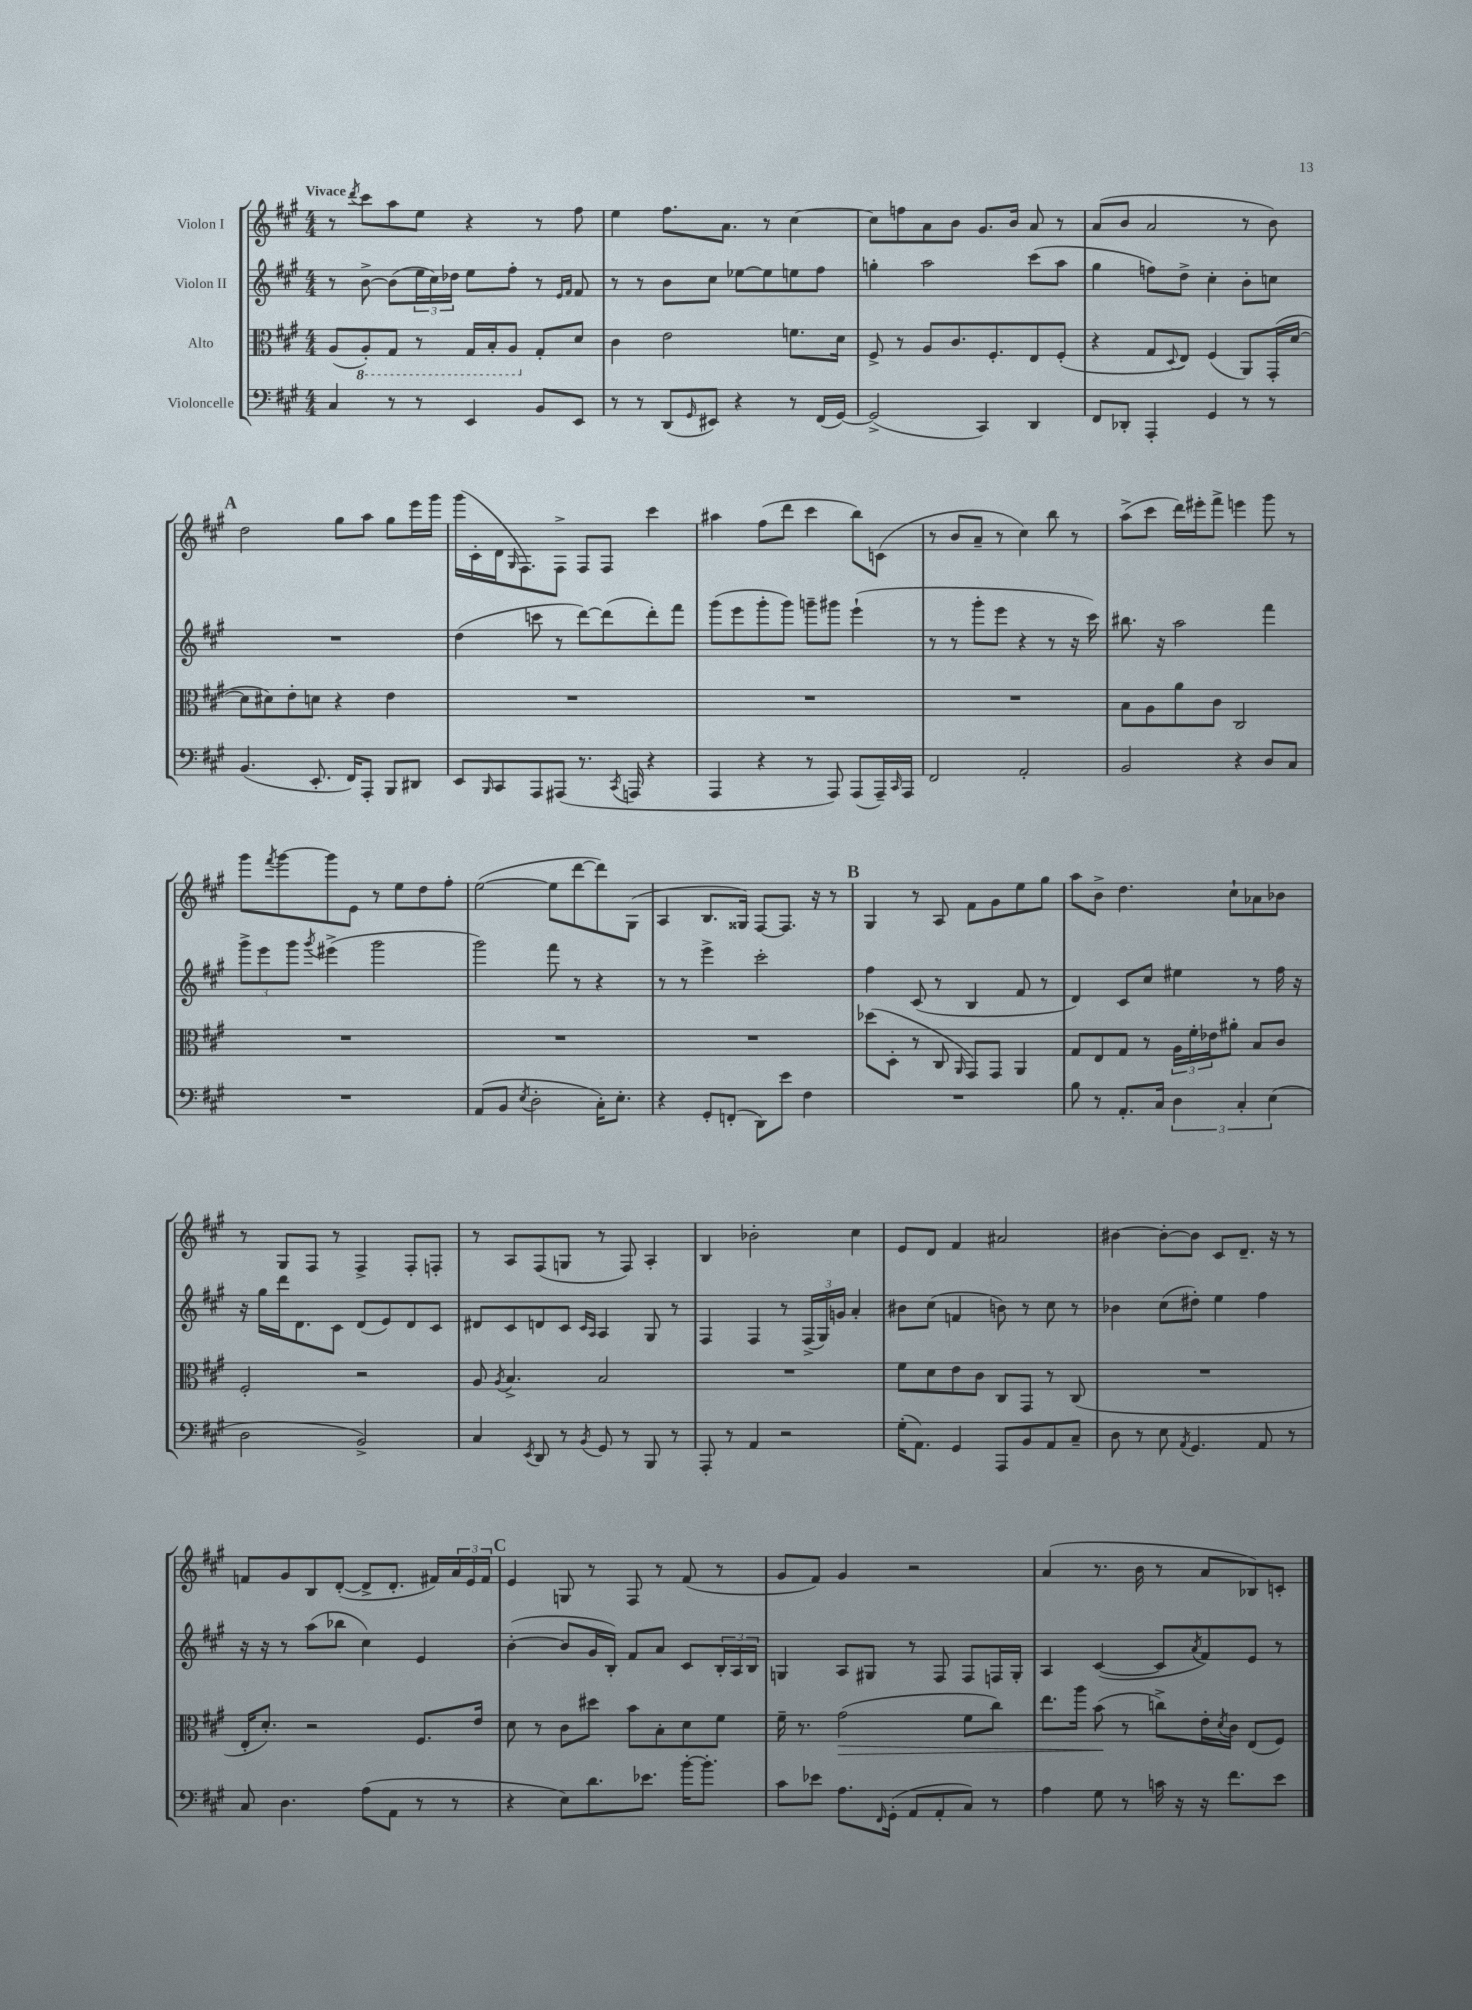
<<
\new StaffGroup <<
\new Staff = "s0" \with { instrumentName = "Violon I" } {
    \clef treble \key a \major \numericTimeSignature \time 4/4 \tempo "Vivace"
    r8 \acciaccatura { d'''8 } cis'''8 a''8 e''8 r4 r8 fis''8 |
    e''4 fis''8. a'8. r8 cis''4~ |
    cis''8 f''8 a'8 b'8 gis'8. b'16 a'8 r8 |
    a'8( b'8 a'2 r8 b'8) |
    \mark \markup { \bold "A" } d''2 gis''8 a''8 gis''8 e'''16 gis'''16 |
    gis'''16( cis'16-. d'16 \grace { gis16 } fis8.) fis8-> fis8 fis8 cis'''4 |
    ais''4 fis''8( d'''8 cis'''4 b''8) c'8( |
    r8 b'8 a'8-- r8 cis''4) b''8 r8 |
    a''8->( cis'''8 d'''16) eis'''16-. fis'''8-> e'''4 gis'''8 r8 |
    gis'''8 \acciaccatura { fis'''8 } gis'''8~ gis'''8 e'8 r8 e''8 d''8 fis''8-. |
    e''2~( e''8 d'''8~ d'''8) gis8( |
    a4 b8. gisis16) fis8~ fis8. r16 r8 |
    \mark \markup { \bold "B" } gis4 r8 a8 fis'8 gis'8 e''8 gis''8 |
    a''8 b'8-> d''4. cis''8-! aes'8 bes'8 |
    r8 gis8 fis8 r8 fis4-> fis8-. f8-. |
    r8 a8 fis8( g8 r8 fis8) a4-. |
    b4 bes'2-. cis''4 |
    e'8 d'8 fis'4 ais'2 |
    bis'4~ bis'8~-. bis'8 cis'8 d'8.-- r16 r8 |
    f'8 gis'8 b8 d'8~-.( d'8-> d'8.-. fis'16) \tuplet 3/2 { a'16 e'16 fis'16 } |
    \mark \markup { \bold "C" } e'4 g8 r8 fis8 r8 fis'8( r8 |
    gis'8 fis'8) gis'4 r2 |
    a'4( r8. b'16 r8 a'8 bes8) c'8-. \bar "|." |
}
\new Staff = "s1" \with { instrumentName = "Violon II" } {
    \clef treble \key a \major \numericTimeSignature \time 4/4
    r8 b'8~-> b'8( \tuplet 3/2 { e''16 cis''16) des''16 } e''8 fis''8-. r8 \grace { e'16 fis'16 } fis'8 |
    r8 r8 b'8 cis''8 ees''8~ ees''8 e''8 fis''8 |
    g''4-. a''2 cis'''8( a''8 |
    gis''4 f''8) d''8-> cis''4-. b'8-. c''8 |
    \mark \markup { \bold "A" } R1 |
    d''4( c'''8 r8 d'''8~) d'''8( d'''8-.) fis'''8 |
    gis'''8( e'''8 gis'''8-. gis'''8) g'''8-- gis'''8 e'''4-!( |
    r8 r8 gis'''8-. e'''8 r4 r8 r16 cis'''16) |
    bis''8. r16 a''2 fis'''4 |
    \tuplet 3/2 { gis'''8-> e'''8 gis'''8 } \acciaccatura { gis'''8 } eis'''4->( gis'''2 |
    gis'''2) fis'''8 r8 r4 |
    r8 r8 e'''4-> cis'''2-. |
    \mark \markup { \bold "B" } fis''4 cis'8( r8 b4 fis'8 r8 |
    d'4) cis'8 cis''8 eis''4 r8 fis''16 r16 |
    r16 gis''16 d'''16 d'8. cis'8 d'8( e'8) d'8 cis'8 |
    dis'8 cis'8 d'8 cis'8 \grace { cis'16 a16 } a4 gis8 r8 |
    fis4 fis4 r8 \tuplet 3/2 { fis16->( gis16) g'16 } a'4-. |
    bis'8 cis''8( f'4 b'8) r8 cis''8 r8 |
    bes'4 cis''8( dis''8-.) e''4 fis''4 |
    r16 r16 r8 a''8( bes''8 cis''4) e'4 |
    \mark \markup { \bold "C" } b'4~-.( b'8 gis'16 b16-.) fis'8 a'8 cis'8 \tuplet 3/2 { b16-. a16 b16 } |
    g4 a8 gis8 r8 fis8 fis8 f16 gis16-. |
    a4 cis'4~( cis'8 \acciaccatura { a'8 } fis'8) e'8 r8 \bar "|." |
}
\new Staff = "s2" \with { instrumentName = "Alto" } {
    \clef alto \key a \major \numericTimeSignature \time 4/4
    a8( \ottava #-1 a,8-.) gis,8 r8 gis,16 b,16-. a,8 \ottava #0 gis8-. d'8 |
    cis'4 e'2 f'8. d'16 |
    fis8-> r8 a8 cis'8. fis8.-. e8 fis8-.( |
    r4 gis8 \appoggiatura { d8 } e8) fis4( a,8) gis,16-.( d'16~ |
    \mark \markup { \bold "A" } d'8 dis'8) e'8-. d'8 r4 e'4 |
    R1 |
    R1 |
    R1 |
    b8 a8 a'8 cis'8 cis2 |
    R1 |
    R1 |
    R1 |
    \mark \markup { \bold "B" } des''8( d8-. r8 cis8 \grace { a,16 } gis,8) gis,8 a,4 |
    gis8 e8 gis8 r8 \tuplet 3/2 { a16 fis'16-. ees'16 } ais'8-. b8 cis'8 |
    fis2-. r2 |
    a8 \acciaccatura { a8 } b4.-> b2 |
    R1 |
    fis'8 d'8 e'8 cis'8 cis8 gis,8 r8 cis8( |
    R1 |
    e16-. d'8.-.) r2 fis8. e'16 |
    \mark \markup { \bold "C" } d'8 r8 cis'8 dis''8 b'8 b8-. d'8 fis'8 |
    fis'16-- r8. gis'2\>( fis'8 cis''8) |
    e''8. a''16 b'8\!( r8 c''8->) e'16-. \acciaccatura { d'8 } cis'16 e8( fis8) \bar "|." |
}
\new Staff = "s3" \with { instrumentName = "Violoncelle" } {
    \clef bass \key a \major \numericTimeSignature \time 4/4
    cis4 r8 r8 e,4 b,8 e,8 |
    r8 r8 d,8( \grace { gis,16 } eis,8) r4 r8 fis,16( gis,16~) |
    gis,2->( cis,4) d,4 |
    fis,8 des,8-. a,,4-. gis,4 r8 r8 |
    \mark \markup { \bold "A" } b,4.( e,8.-. fis,16) a,,8-. b,,8 dis,8 |
    e,8 \grace { b,,16 } cis,8 a,,8 ais,,8( r8. \acciaccatura { cis,8 } a,,16 r4 |
    a,,4 r4 r8 a,,8) a,,8( a,,16--) \grace { cis,16 } a,,16 |
    fis,2 a,2-. |
    b,2 r4 d8 cis8 |
    R1 |
    a,8( b,8 \acciaccatura { e8 } d2-. cis16-.) e8.-. |
    r4 gis,8-. f,8-.( d,8) e'8 fis4 |
    \mark \markup { \bold "B" } R1 |
    b8 r8 a,8.-. cis16 \tuplet 3/2 { d4 cis4-. e4( } |
    d2 b,2->) |
    cis4 \acciaccatura { e,8 } d,8 r8 \acciaccatura { b,8 } gis,8 r8 b,,8 r8 |
    a,,8-. r8 a,4 r2 |
    gis16-.( a,8.) gis,4 a,,8 b,8 a,8 cis8-- |
    d8 r8 e8 \acciaccatura { a,8 } gis,4. a,8 r8 |
    cis8 d4. a8( a,8 r8 r8 |
    \mark \markup { \bold "C" } r4 e8) d'8. ees'8. b'16~-. b'8.-. |
    cis'8 ees'8 a8. \grace { fis,16 } gis,16-.( a,8 a,8-. cis8) r8 |
    a4 gis8 r8 c'16 r16 r16 fis'8. e'8 \bar "|." |
}
>>
>>
\layout { \context { \Score \remove "Bar_number_engraver" } }
